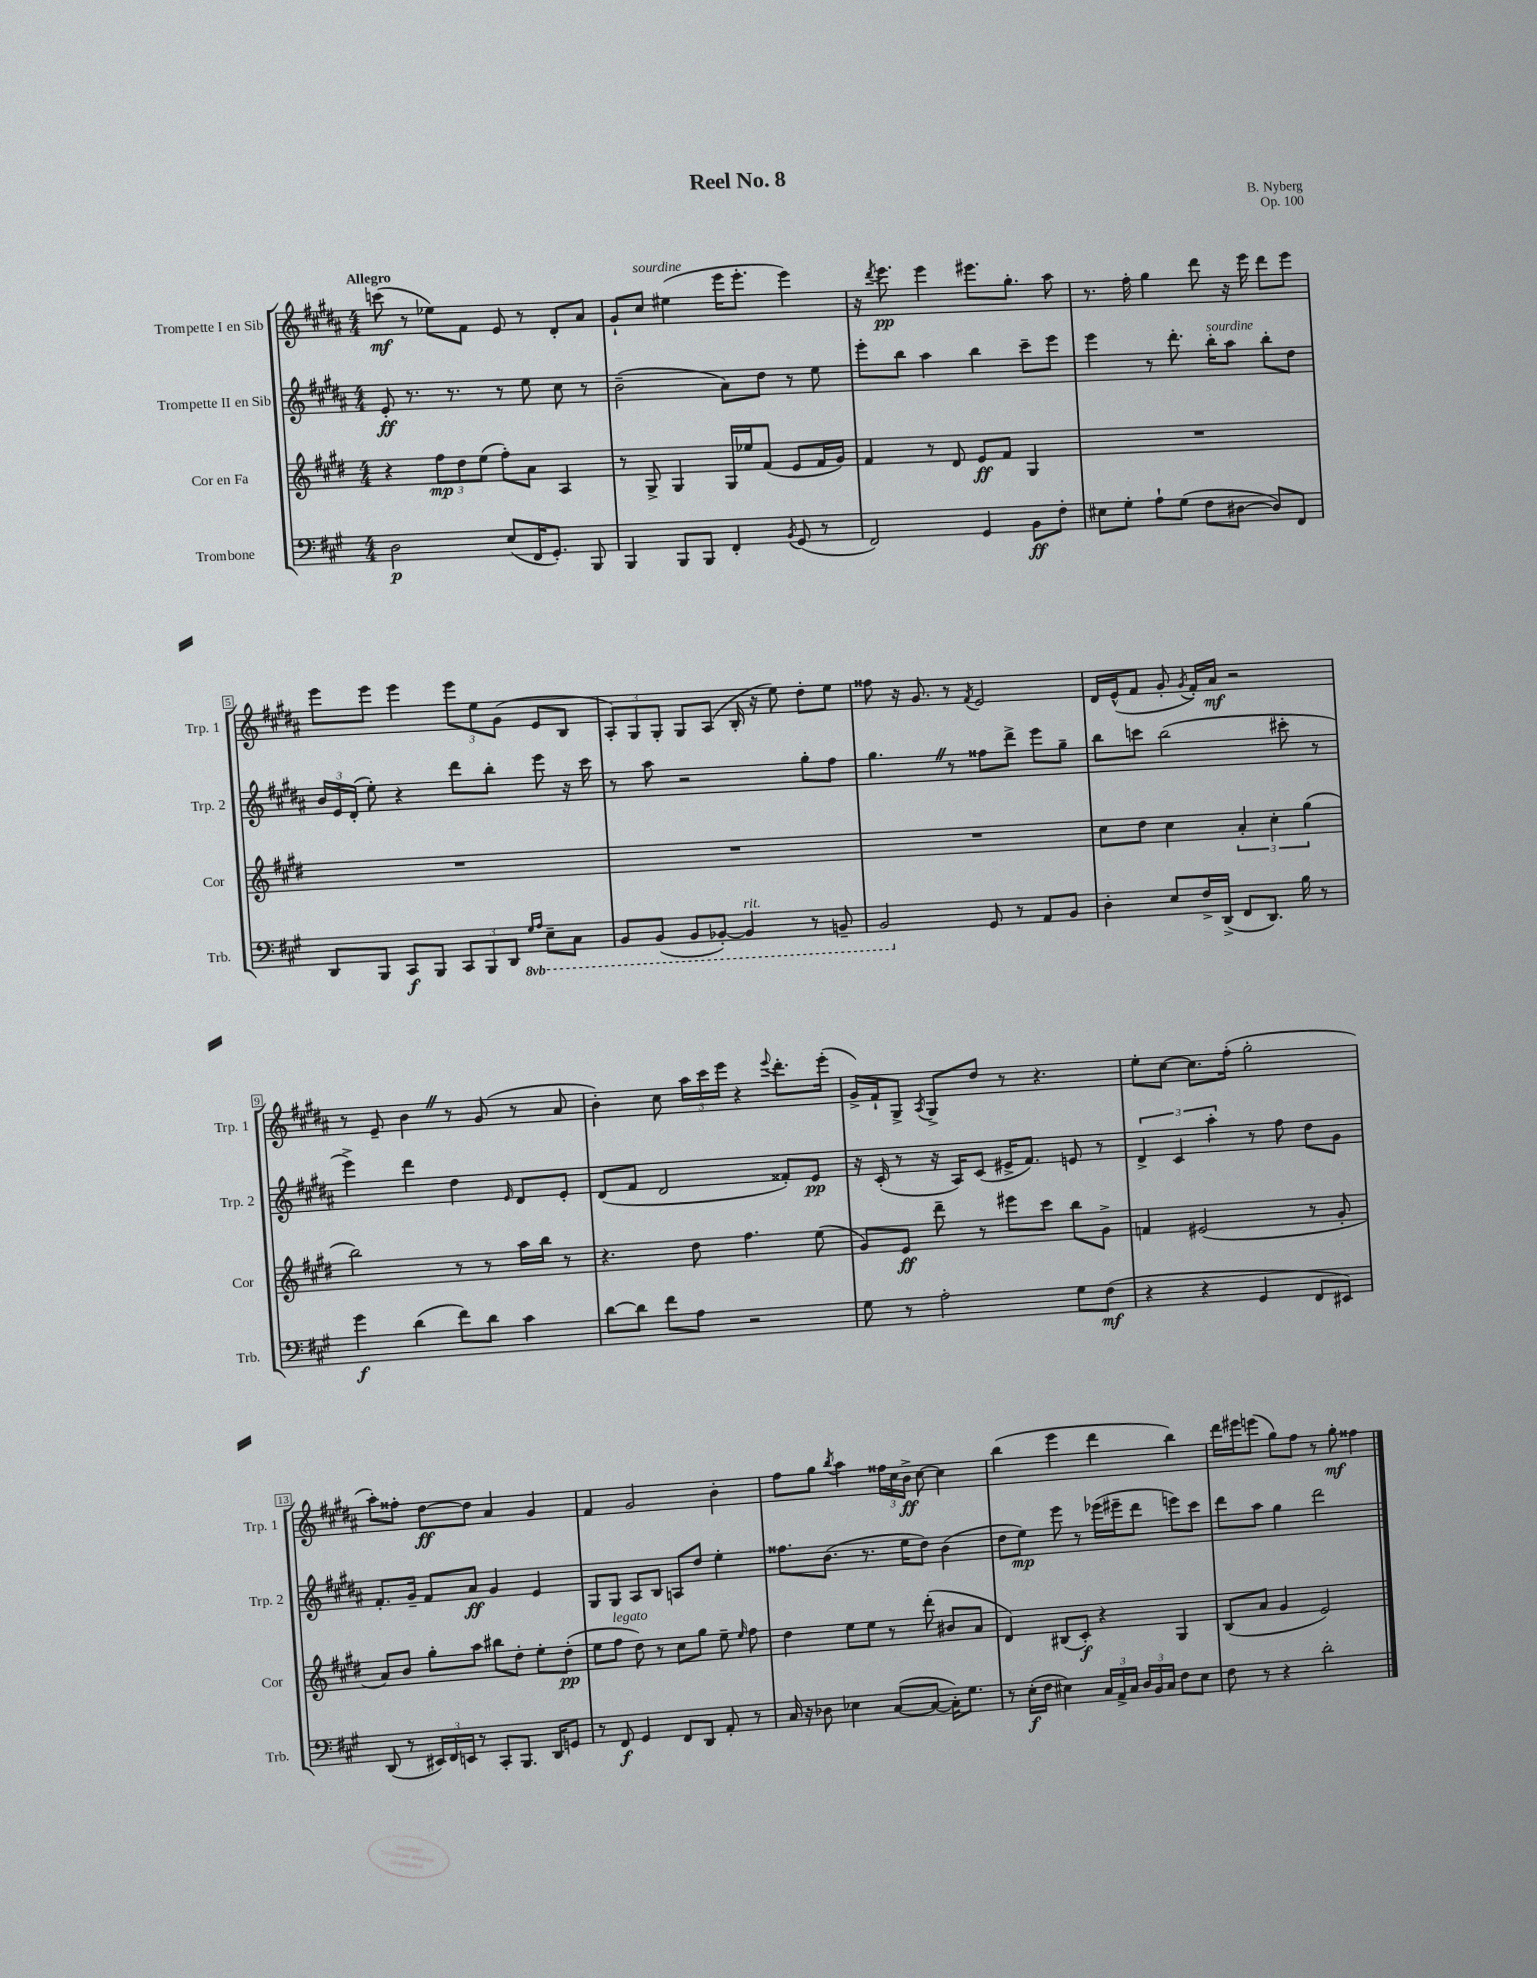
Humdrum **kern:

**kern	**kern	**kern	**kern
*staff4	*staff3	*staff2	*staff1
*clefF4	*clefG2	*clefG2	*clefG2
*k[f#c#g#]	*k[f#c#g#d#]	*k[f#c#g#d#a#]	*k[f#c#g#d#a#]
*M4/4	*M4/4	*M4/4	*M4/4
2D	4r	8e'	(8ccc
.	.	8.r	8r
.	12ff#	.	8ee-)
.	.	8.r	.
.	12dd#	.	.
.	.	.	8f#
.	(12ee	.	.
(8E	8ff#')	8r	8e
16FF#	8a	8ee	8r
8.GG#')	.	.	.
.	4A	8cc#	8d#'
8BBB	.	8r	8a#
=	=	=	=
4BBB	8r	(2b~	8g#`
.	8G#^	.	8cc#
8BBB	4G#	.	(4ee#
8BBB	.	.	.
4FF#'	16G#	8a#)	16eee
.	16ee-	.	8.eee'
.	(8f#	8dd#	.
8qBB	.	.	.
(8GG#	8e	8r	4eee)
8r	16f#	8ee	.
.	16g#)	.	.
=	=	=	=
2FF#)	4f#	8eee'	16r
.	.	.	8qddd#
.	.	.	8.eee
.	.	8bb	.
.	8r	4aa#	4eee
.	8d#	.	.
4GG#	8e	4bb	8.eee#
.	8f#	.	.
.	.	.	8.gg#'
8BB	4G#	8ccc#~	.
8F#'	.	8eee	8aa#
=	=	=	=
8E#	1r	4eee	8.r
8G#'	.	.	.
.	.	.	16ff#'
8A`	.	8r	4gg#
(8G#	.	8.ddd#'	.
8F#	.	.	8ddd#
.	.	16bb'	.
[8D#	.	8aa#	16r
.	.	.	16eee
8D#])	.	8bb'	8ddd#
8FF#	.	8dd#	8eee
=	=	=	=
8DD	1r	24b	8eee
.	.	24e	.
.	.	(24d#'	.
8BBB	.	8ee')	8eee
8CC#	.	4r	4eee
8BBB	.	.	.
12CC#	.	8ddd#	12eee
12BBB	.	.	12ee
.	.	8bb'	.
12DD	.	.	(12g#
16qqGG#	.	.	.
16qqAA	.	.	.
8EE~	.	8eee	8e
8CC#	.	16r	8B
.	.	16ccc#	.
=	=	=	=
8BBB	1r	8r	12A#')
.	.	.	12G#
(8BBB	.	8aa#	.
.	.	.	12G#'
8BBB	.	2r	8G#
[8BBB-')	.	.	(8A#
4BBB-]	.	.	16B'
.	.	.	16r
.	.	.	8ee)
8r	.	8gg#'	8dd#'
8BBB~	.	8ff#	8ee
=	=	=	=
2BBB	1r	4.gg#	8ff##
.	.	.	16r
.	.	.	8.g#
.	.	8r	8r
.	.	.	8qf#
8GG#	.	8ff##	2e
8r	.	8ddd#^	.
8AA	.	8eee	.
8BB	.	8gg#~	.
=	=	=	=
4D'	8cc#	8bb	16d#
.	.	.	(16e^^
.	8dd#	8ccc	8f#
8E	4cc#	(2bb	8g#'
.	.	.	8qg#
16F#^	.	.	16f#')
(16DD^	.	.	16a#
8FF#	6a'	.	2r
8.DD)	.	.	.
.	6cc#'	.	.
.	.	8ccc#'	.
16B	.	.	.
.	(6gg#	.	.
8r	.	8r	.
=	=	=	=
4g#	2bb)	4eee^)	8r
.	.	.	8e~
(4d	.	4ddd#	4b
8f#)	8r	4dd#	8r
8d	8r	.	(8g#
.	.	16qqe	.
4c#	16aa	8d#	8r
.	16bb	.	.
.	8r	8e'	8a#
=	=	=	=
[8d	4.r	(8d#	4b')
8d]	.	8f#	.
8f#	.	2d#	8cc#
8A	8dd#	.	24aa#
.	.	.	24ccc#
.	.	.	24eee
2r	4.ff#	.	4r
.	.	.	8qqeee
.	.	8f##')	8.ddd#'
.	(8ee	8e	.
.	.	.	(16eee'
=	=	=	=
8G#	8g#)	16r	16g#^)
.	.	(16c#'	16f#`
8r	8e	8r	8G#^
.	.	.	8qA#
2A'	8ddd#~	16r	8G#^
.	.	16A#)	.
.	8r	(8c#	8dd#
.	8eee#	16e#^	8r
.	.	8.f#)	.
.	8ccc#	.	4.r
8G#	8bb	8e	.
(8F#	8g#^	8r	.
=	=	=	=
4r	4f	6d#^	8ee'
.	.	.	[8cc#
.	.	6c#	.
4r	(2e#	.	8.cc#]
.	.	6aa#'	.
.	.	.	(16ff#'
4GG#	.	8r	2gg#'
.	.	8ff#	.
8FF#	8r	8dd#	.
8EE#)	8g#'	8g#	.
=	=	=	=
(8DD	8a)	8.f#'	8aa#')
8r	8b	.	8ff##'
.	.	16g#~	.
24EE#)	8gg#'	8f#	[8dd#
24FF#	.	.	.
24EE	.	.	.
8r	8aa	8a#	8dd#]
8CC#'	8bb#	4g#	4a#
8.BBB	8dd#'	.	.
.	8ee'	4e	4g#
16DD	.	.	.
8GG	(8dd#'	.	.
=	=	=	=
8r	8ee	8G#	4f#
8FF#	8ff#	8G#	.
4GG#	8dd#)	8A#	2g#
.	8r	8B	.
8FF#	8cc#	8A	.
8DD	8gg#	8dd#	.
8AA'	8ee~	4ee'	4b'
.	16qqee	.	.
8r	8ff#	.	.
=	=	=	=
16C#	4dd#	8.ff##	8ff#
16r	.	.	.
8D-	.	.	8gg#
.	.	(8.b	.
.	.	.	8qbb
4E-	8ee	.	4aa#
.	8ee	8.r	.
([8C#	8r	.	24ff##
.	.	.	24cc#
.	.	16ee	.
.	.	.	24b^
8C#_	(8ddd#'	8dd#)	[8cc#
16C#'])	8b#	(4b	4cc#]
8.G#	.	.	.
.	8a	.	.
=	=	=	=
8r	4d#)	8dd#	(4bb
(16E'	.	8ee)	.
16F#	.	.	.
4E#)	(8B#	8eee	4eee
.	8c#')	8r	.
24C#	4r	(16eee-	4ddd#
24AA^	.	.	.
.	.	16eee#~	.
24C#	.	.	.
24D	.	8ddd#	.
24BB	.	.	.
24C#	.	.	.
8F#	4G#	8eee)	4bb)
8E#	.	8ccc#	.
=	=	=	=
8F#	(8B	8ddd#	16ddd#
.	.	.	16eee#
8r	8a	8aa#	(8eee
4r	4g#	4gg#	8gg#)
.	.	.	8ff#
2d'	2e)	2ddd#	8r
.	.	.	8gg#'
.	.	.	4ff##
==	==	==	==
*-	*-	*-	*-
